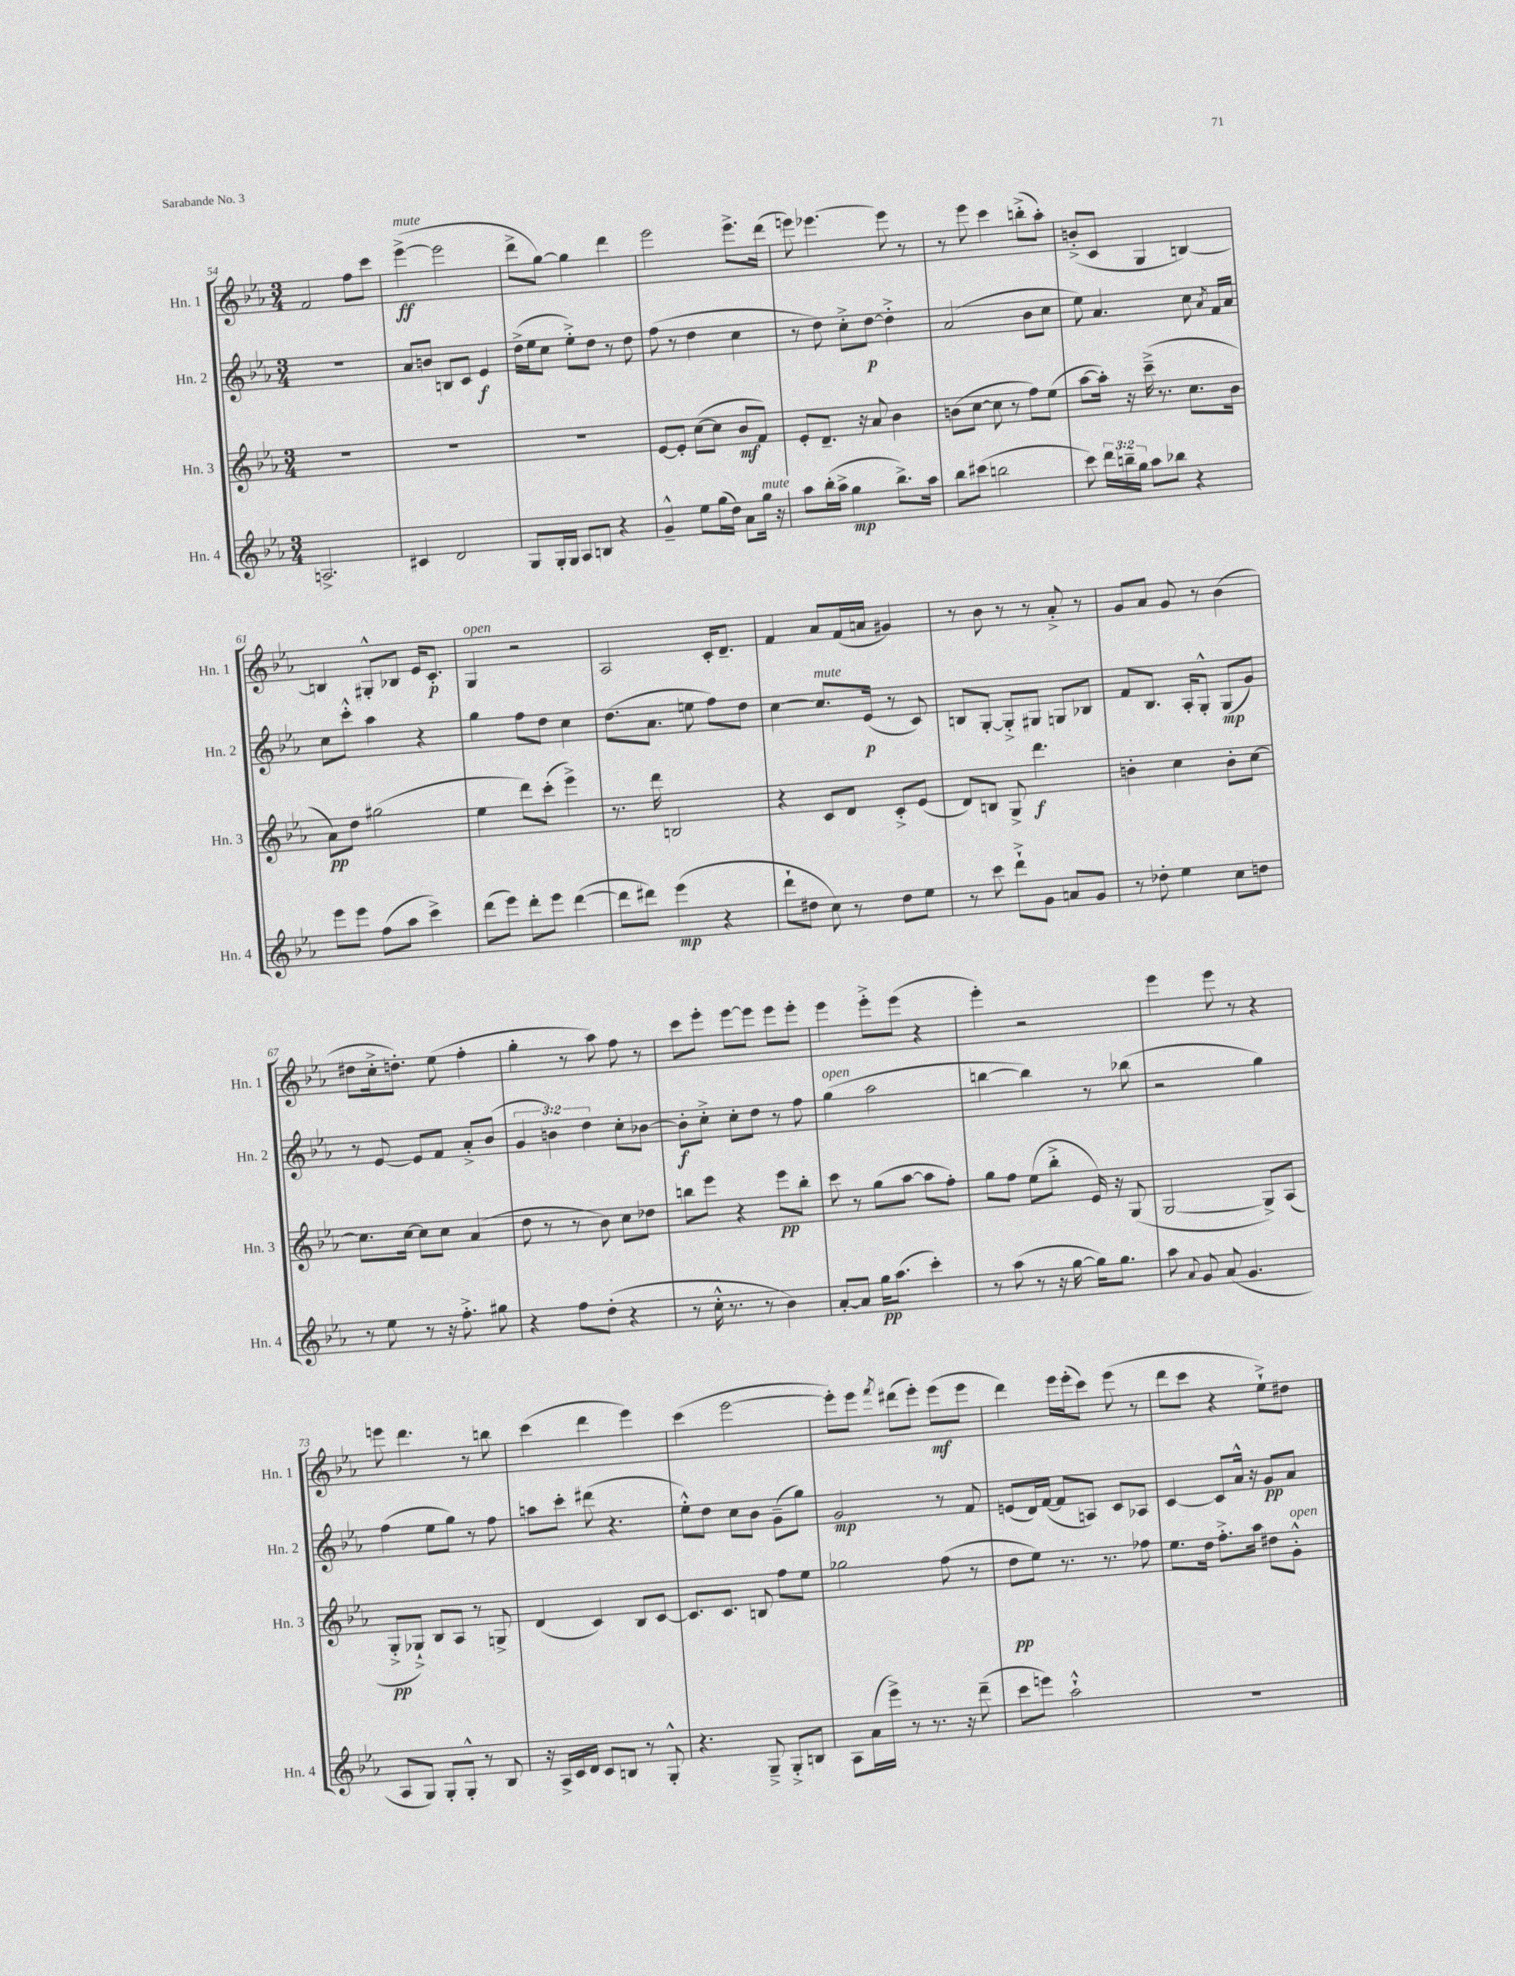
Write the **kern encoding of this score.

**kern	**dynam	**kern	**dynam	**kern	**dynam	**kern	**dynam
*part4	*part4	*part3	*part3	*part2	*part2	*part1	*part1
*staff4	*staff4	*staff3	*staff3	*staff2	*staff2	*staff1	*staff1
*I"Hn. 4	*	*I"Hn. 3	*	*I"Hn. 2	*	*I"Hn. 1	*
*I'Hn. 4	*	*I'Hn. 3	*	*I'Hn. 2	*	*I'Hn. 1	*
*clefG2	*	*clefG2	*	*clefG2	*	*clefG2	*
*k[b-e-a-]	*	*k[b-e-a-]	*	*k[b-e-a-]	*	*k[b-e-a-]	*
*M3/4	*	*M3/4	*	*M3/4	*	*M3/4	*
=54	=54	=54	=54	=54	=54	=54	=54
2.An^/	.	2.r	.	2.r	.	2f/	.
.	.	.	.	.	.	8ff\L	.
.	.	.	.	.	.	8ccc\J	.
=55	=55	=55	=55	=55	=55	=55	=55
!	!	!	!	!	!	!LO:TX:a:i:t=mute	!
4c#X/	.	2.r	.	8a-/L	.	([4eee-^\	ff
.	.	.	.	8bn/J	.	.	.
2d/	.	.	.	8Bn/L	.	2eee-\]	.
.	.	.	.	8c/J	.	.	.
.	.	.	.	4e-/	f	.	.
=56	=56	=56	=56	=56	=56	=56	=56
8G/L	.	2.r	.	(16dd^\LL	.	8ddd^\L	.
.	.	.	.	16ee-\J	.	.	.
16G'/L	.	.	.	8cc\J	.	[8gg\J)	.
16G/JJ	.	.	.	.	.	.	.
8A-/L	.	.	.	8ee-'^\L)	.	4gg\]	.
8Bn/J	.	.	.	8dd\J	.	.	.
4r	.	.	.	8r	.	4ddd\	.
.	.	.	.	8dd\	.	.	.
=57	=57	=57	=57	=57	=57	=57	=57
4g~^^/	.	[8e-/L	.	(8ff\	.	2eee-\	.
.	.	8e-'/J]	.	8r	.	.	.
8ee-\L	.	([8cc\L	.	4dd\	.	.	.
(16gg\L	.	8cc\J]	.	.	.	.	.
16dd\JJ)	.	.	.	.	.	.	.
8a-\L	.	8b-/L	mf	4cc\	.	8.eee-^\L	.
!LO:TX:a:i:t=mute	!	!	!	!	!	!	!
16gg\Jk	.	8f/J)	.	.	.	.	.
16r	.	.	.	.	.	(16ddd\Jk	.
=58	=58	=58	=58	=58	=58	=58	=58
8aa-\L	.	8e-'/L	.	8r	.	8eeen\)	.
(16bb-'\L	.	8.d~/J	.	8dd\)	.	[4.eee-X\	.
16aa-^\JJ	.	.	.	.	.	.	.
4gg\	mp	.	.	8cc'^\L	.	.	.
.	.	16r	.	.	.	.	.
.	.	8a-/	.	[8dd\J	p	.	.
8.bb-^\L)	.	4b-\	.	4dd'^\]	.	8eee-\]	.
.	.	.	.	.	.	8r	.
16aa-\Jk	.	.	.	.	.	.	.
=59	=59	=59	=59	=59	=59	=59	=59
8bb-\L	.	(8bn\L	.	(2a-/	.	8r	.
(8ccc#X\J	.	[8cc\J	.	.	.	8eee-\	.
2bbn\	.	8cc\]	.	.	.	4ccc\	.
.	.	8r	.	.	.	.	.
.	.	8ff\L)	.	8b-\L	.	(8bbn'^\L	.
.	.	(8ee-\J	.	8cc\J	.	8aa-'\J)	.
=60	=60	=60	=60	=60	=60	=60	=60
8ccc\)	.	[8aa-\L	.	8ee-\)	.	(8bn'^/L	.
24ddd\LL	.	16aa-'\Jk])	.	4.a-/	.	8c/J	.
24bbn~\	.	.	.	.	.	.	.
.	.	16r	.	.	.	.	.
24gg\JJ	.	.	.	.	.	.	.
8aa-\L	.	(16ccc~^\	.	.	.	4G/	.
.	.	8.r	.	.	.	.	.
8bb-X\J	.	.	.	.	.	.	.
4r	.	8.cc\L	.	8cc\	.	[4Bn/)	.
.	.	.	.	8qa-/	.	.	.
.	.	.	.	16f/LL	.	.	.
.	.	16b-\Jk	.	16a-/JJ	.	.	.
!!LO:LB:g=z
=61	=61	=61	=61	=61	=61	=61	=61
8eee-\L	.	8a-\L)	pp	8cc\L	.	4Bn/]	.
8eee-\J	.	8dd\J	.	8ccc'^^\J	.	.	.
(8ff\L	.	(2gg#X\	.	4aa-\	.	8G#X'^^/L	.
8aa-\J	.	.	.	.	.	8B-X/J	.
4ccc^\)	.	.	.	4r	.	16e-/KL	.
.	.	.	.	.	.	8.c'/J	p
=62	=62	=62	=62	=62	=62	=62	=62
!	!	!	!	!	!	!LO:TX:a:i:t=open	!
(8ddd\L	.	4ee-\	.	4gg\	.	4G/	.
8eee-\J)	.	.	.	.	.	.	.
8ddd'\L	.	8ddd\L)	.	8ff\L	.	2r	.
8eee-\J	.	(8ccc'\J	.	8dd\J	.	.	.
([4ddd\	.	4eee-^\)	.	4cc\	.	.	.
=63	=63	=63	=63	=63	=63	=63	=63
8ddd\L]	.	8.r	.	(8.dd\L	.	2A-/	.
8ddd#X\J)	.	.	.	.	.	.	.
.	.	16ddd\	.	8.a-\J	.	.	.
(4eee-\	mp	2Bn/	.	.	.	.	.
.	.	.	.	8een\	.	.	.
4r	.	.	.	8ff\L)	.	16c'/KL	.
.	.	.	.	.	.	8.d~/J	.
.	.	.	.	8dd\J	.	.	.
=64	=64	=64	=64	=64	=64	=64	=64
8ddd`\L	.	4r	.	[4cc\	.	4f/	.
8dd#X\J	.	.	.	.	.	.	.
!	!	!	!	!LO:TX:a:i:t=mute	!	!	!
8cc\)	.	8c/L	.	8.cc/L]	.	8a-/L	.
8r	.	8d/J	.	.	.	(16f/L	.
.	.	.	.	(16e-/Jk	p	16an/JJ	.
8dd#\L	.	8c'^/L	.	8r	.	4g#X/)	.
8ee-\J	.	(8e-/J	.	8c/)	.	.	.
=65	=65	=65	=65	=65	=65	=65	=65
8r	.	8d/L)	.	8Bn/L	.	8r	.
8ccc\	.	8Bn/J	.	[8G'/J	.	8b-\	.
8ddd`^\L	.	8G^/	.	8G'^/L]	.	8r	.
8g\J	.	4.ddd\	f	8G#X/J	.	8r	.
8an/L	.	.	.	8Gn/L	.	8a-'^/	.
8g/J	.	.	.	8B-X/J	.	8r	.
=66	=66	=66	=66	=66	=66	=66	=66
8r	.	4bn'\	.	8f/L	.	8g/L	.
8dd-X'\	.	.	.	8.B-/J	.	8a-/J	.
4ee-\	.	4cc\	.	.	.	8g/	.
.	.	.	.	16A-'/KL	.	.	.
.	.	.	.	8G'^^/J	.	8r	.
8cc\L	.	8b'\L	.	(8G/L	mp	(4b-\	.
8ddn\J	.	[8cc\J	.	8g/J)	.	.	.
!!LO:LB:g=z
=67	=67	=67	=67	=67	=67	=67	=67
8r	.	8.cc\L]	.	8r	.	8dd#X\L	.
8ee-\	.	.	.	[8e-/	.	16cc'^\k	.
.	.	[16cc\Jk	.	.	.	8.ddn'\J)	.
8r	.	8cc\L]	.	8e-/L]	.	.	.
16r	.	8cc\J	.	8f/J	.	(8ee-\	.
8.ff'^\	.	.	.	.	.	.	.
.	.	(4a-/	.	8a-'^/L	.	4ff'\	.
8gg#X\	.	.	.	(8b-/J	.	.	.
=68	=68	=68	=68	=68	=68	=68	=68
4r	.	8dd\	.	6g/	.	4gg'\	.
.	.	8r	.	.	.	.	.
.	.	.	.	6bn\)	.	.	.
8ff\L	.	8r	.	.	.	8r	.
.	.	.	.	6dd\	.	.	.
(8dd'\J	.	8b-\)	.	.	.	8aa-\)	.
4r	.	8cc\L	.	8cc'\L	.	8ff\	.
.	.	8dd-X\J	.	[8b-X\J	.	8r	.
=69	=69	=69	=69	=69	=69	=69	=69
8r	.	8bbn\L	.	8b-'\L]	f	8ccc\L	.
16cc'^^\	.	8eee-\J	.	8cc'^\J	.	8eee-'\J	.
8.r	.	.	.	.	.	.	.
.	.	4r	.	8cc'\L	.	[8eee-\L	.
8r	.	.	.	8dd\J	.	8eee-\J]	.
4b-\)	.	8eee-\L	pp	8r	.	8eee-\L	.
.	.	8bb'\J	.	8ff\	.	8eee-'\J	.
=70	=70	=70	=70	=70	=70	=70	=70
!	!	!	!	!LO:TX:a:i:t=open	!	!	!
[8a-'/L	.	8ccc\	.	(4gg\	.	4eee-\	.
8a-/J]	.	8r	.	.	.	.	.
16gg\KL	pp	(8gg\L	.	2aa-\	.	8eee-'^\L	.
(8.aa-\J	.	.	.	.	.	.	.
.	.	[8aa-\J	.	.	.	(8eee-\J	.
4ccc'\)	.	8aa-\L]	.	.	.	4r	.
.	.	8ff'\J)	.	.	.	.	.
=71	=71	=71	=71	=71	=71	=71	=71
8r	.	8gg\L	.	[4bbn\	.	4eee-'\)	.
(8aa-\	.	8ff\J	.	.	.	.	.
8r	.	(8ee-\L	.	4bb\])	.	2r	.
16r	.	8bb-'^\J	.	.	.	.	.
[16gg\	.	.	.	.	.	.	.
16gg\KL])	.	16e-/)	.	8r	.	.	.
8.gg\J	.	16r	.	.	.	.	.
.	.	(8G/	.	(8bb-X\	.	.	.
=72	=72	=72	=72	=72	=72	=72	=72
8aa-\	.	[2G/	.	2r	.	4eee-\	.
8qqa-/	.	.	.	.	.	.	.
8g/	.	.	.	.	.	.	.
(8a-/	.	.	.	.	.	8eee-\	.
4.g/	.	.	.	.	.	8r	.
.	.	8G^/L])	.	4gg\)	.	4r	.
.	.	(8A-/J	.	.	.	.	.
!!LO:LB:g=z
=73	=73	=73	=73	=73	=73	=73	=73
8A-/L	.	8G'^/L	pp	(4ff\	.	8eeen\	.
8G/J)	.	8G-X`^/J)	.	.	.	4.ddd\	.
8G'/L	.	8B-/L	.	8ee-\L	.	.	.
8G'^^/J	.	8A-/J	.	8gg\J)	.	.	.
8r	.	8r	.	8r	.	8r	.
8B-/	.	8Gn^/	.	8ff\	.	8bbn\	.
=74	=74	=74	=74	=74	=74	=74	=74
16r	.	(4d/	.	8aan\L	.	(4ccc\	.
16A-^/LL	.	.	.	.	.	.	.
16c/	.	.	.	8ccc'\J	.	.	.
16d/JJ	.	.	.	.	.	.	.
8c/L	.	4c/)	.	(8ddd#X\	.	4ddd\	.
8Bn/J	.	.	.	4.r	.	.	.
8r	.	8B-/L	.	.	.	4eee-\)	.
8G'^^/	.	[8c/J	.	.	.	.	.
=75	=75	=75	=75	=75	=75	=75	=75
4.r	.	8.c/L]	.	8ee-'^^\L)	.	(4ccc\	.
.	.	.	.	8dd\J	.	.	.
.	.	8.c/J	.	.	.	.	.
.	.	.	.	8cc\L	.	[2eee-\	.
8G~^/	.	8Bn/	.	8b-\J	.	.	.
8G'^/L	.	8ff\L	.	(8g~\L	.	.	.
8Bn/J	.	8ee-\J	.	8gg\J)	.	.	.
=76	=76	=76	=76	=76	=76	=76	=76
8A-\L	.	2gg-X\	.	2g/	mp	8eee-'\L])	.
(16a-\L	.	.	.	.	.	8eee-\J	.
16eee-^\JJ)	.	.	.	.	.	.	.
.	.	.	.	.	.	8qfff/	.
8r	.	.	.	.	.	(8ddd#X\L	.
8.r	.	.	.	.	.	8eee-'\J)	.
.	.	(8ff\	.	8r	.	(8eee-\L	mf
16r	.	.	.	.	.	.	.
(8ddd~\	.	8r	.	8f/	.	8eee-\J	.
=77	=77	=77	=77	=77	=77	=77	=77
8ccc\L	.	8dd\L	pp	(8en/L	.	4ddd\)	.
8eeen\J)	.	8ee-\J)	.	16d/L)	.	.	.
.	.	.	.	([16f/JJ	.	.	.
2aa-`^^\	.	8.r	.	8f/L]	.	16eee-\LL	.
.	.	.	.	.	.	(16eee-'\J	.
.	.	.	.	8An/J)	.	8ccc\J)	.
.	.	8.r	.	.	.	.	.
.	.	.	.	8c/L	.	(8eee-\	.
.	.	8ff-X\	.	8A-X/J	.	8r	.
=78	=78	=78	=78	=78	=78	=78	=78
2.r	.	8.ee-\L	.	[4c/	.	8ddd\L	.
.	.	.	.	.	.	8ccc\J	.
.	.	16dd\Jk	.	.	.	.	.
.	.	8.ff'^\L	.	8c/L]	.	4r	.
.	.	.	.	16a-^^/Jk	.	.	.
.	.	16aa-\Jk	.	16r	.	.	.
.	.	8dd#X\L	.	8g/L	pp	8ee-`^\L)	.
!	!	!LO:TX:a:i:t=open	!	!	!	!	!
.	.	8g'^^\J	.	8a-/J	.	8dd#X\J	.
==	==	==	==	==	==	==	==
*-	*-	*-	*-	*-	*-	*-	*-
